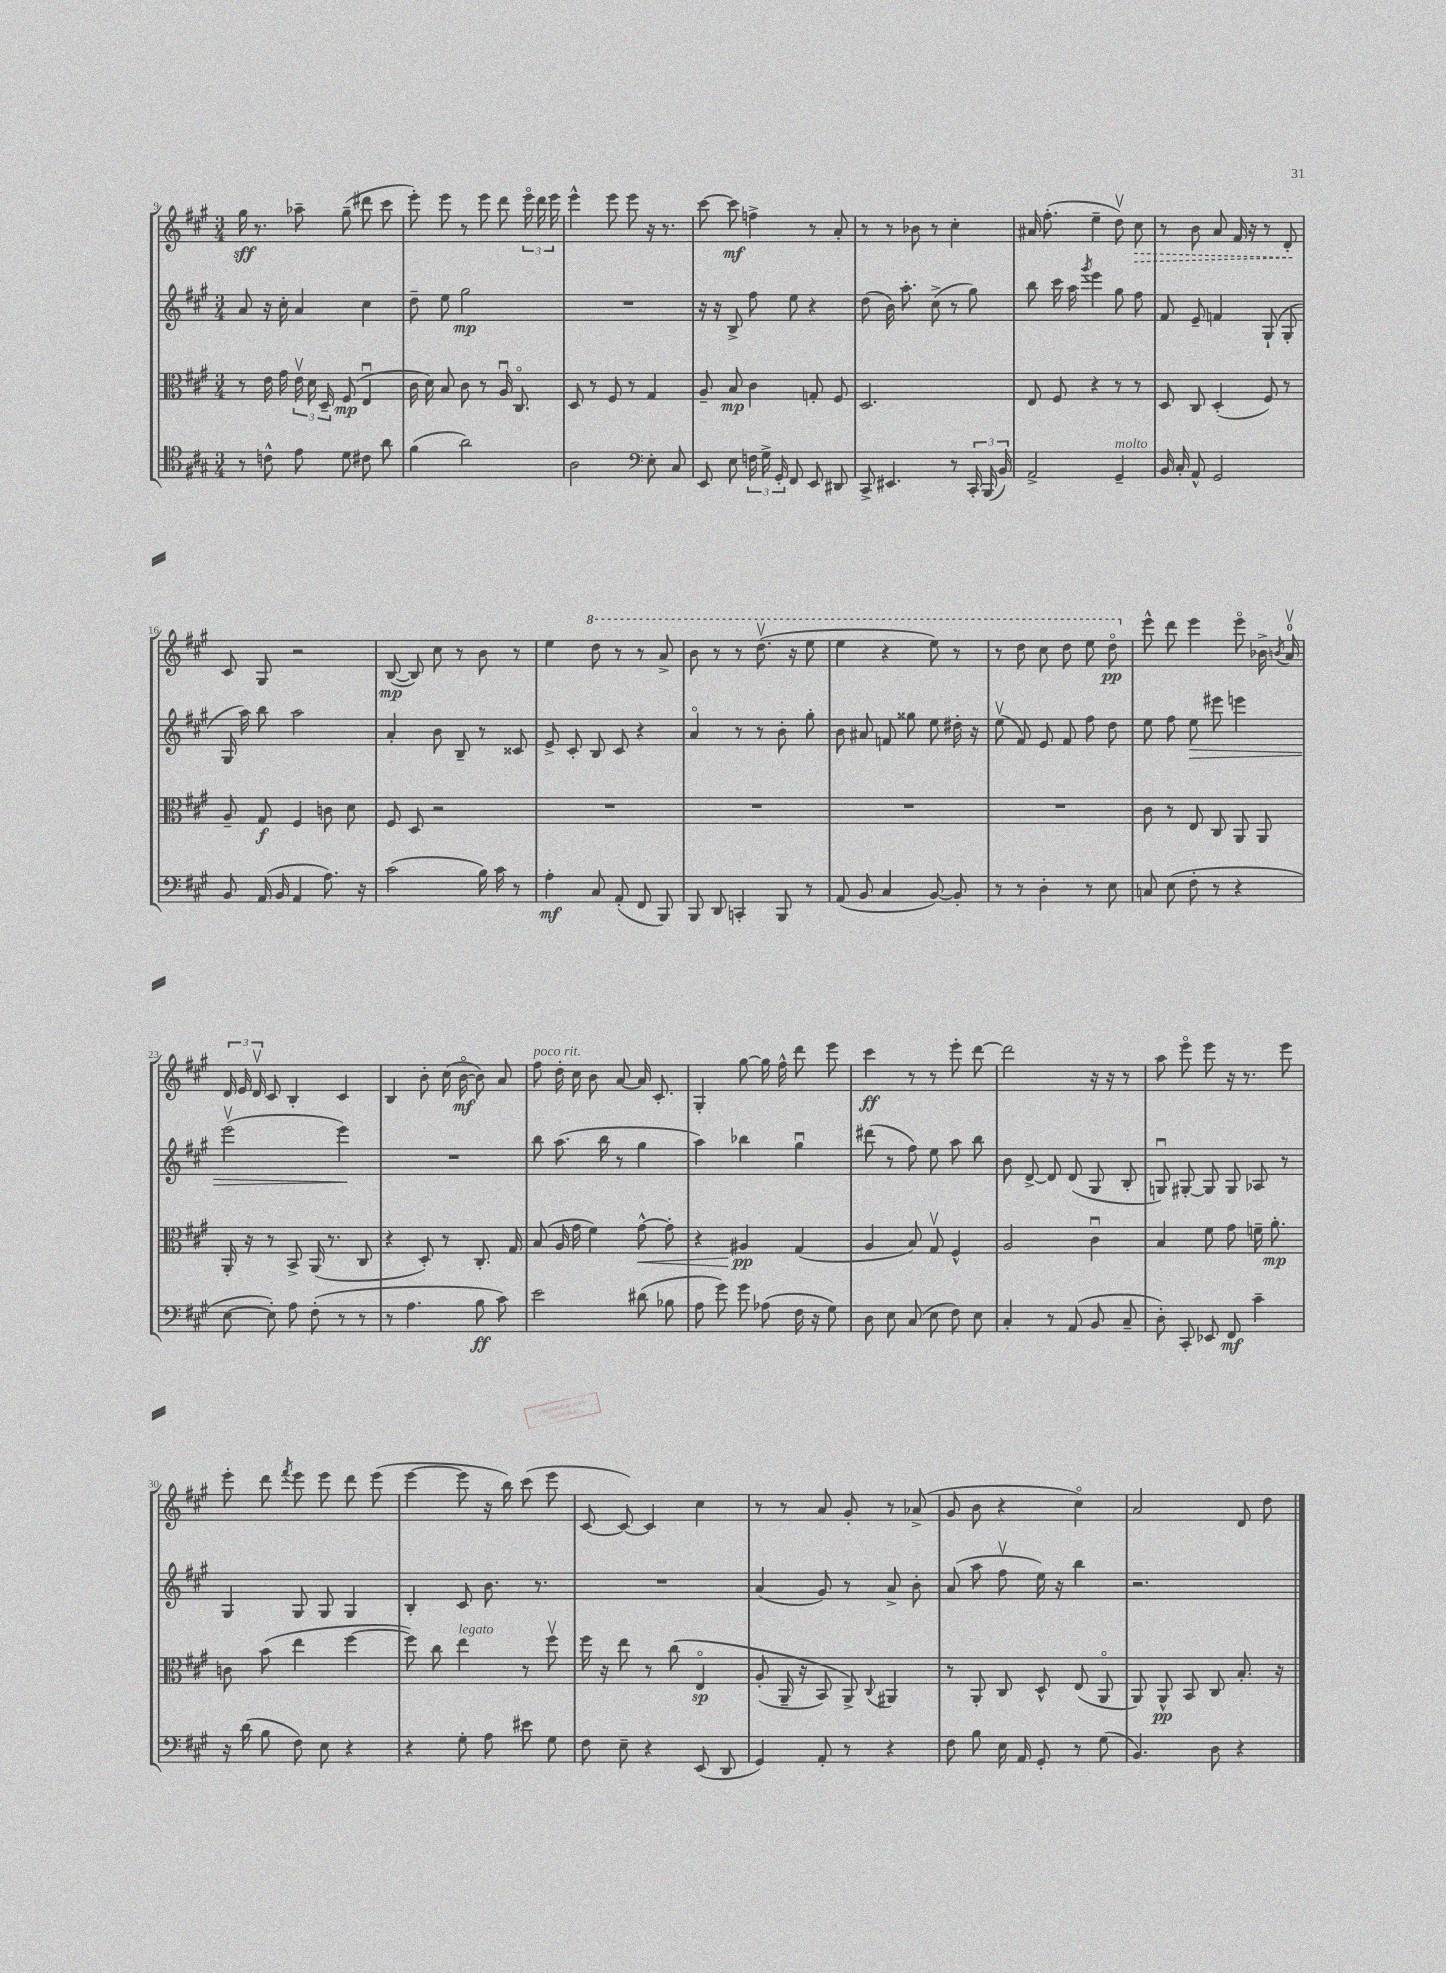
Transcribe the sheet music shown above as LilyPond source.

<<
\new StaffGroup <<
\new Staff = "s0" {
    \clef treble \key a \major \numericTimeSignature \time 3/4
    \autoBeamOff gis''16\sff r8. aes''8-- gis''8--( dis'''8 cis'''8 |
    e'''8-.) e'''8 r8 e'''8 d'''8 \tuplet 3/2 { e'''16\flageolet d'''16 e'''16 } |
    e'''4-^ e'''8 e'''8 r16 r8. |
    cis'''8~ cis'''8\mf f''4-> r8 a'8-. |
    r8 r8 bes'8 r8 cis''4-. |
    ais'16 fis''8.-.( e''4-- d''8\upbow) \once \override Hairpin.style = #'dashed-line cis''8\> |
    r8 b'8 a'8 fis'16 r16 r8 d'8-.\! |
    cis'8 gis8 r2 |
    b8~\mp( b8) cis''8 r8 b'8 r8 |
    e''4 \ottava #1 d'''8 r8 r8 a''8-> |
    b''8 r8 r8 d'''8.\upbow( r16 e'''8 |
    e'''4 r4 e'''8) r8 |
    r8 d'''8 cis'''8 d'''8 e'''8 d'''8\flageolet\pp \ottava #0 |
    e'''8-^ d'''8 e'''4 e'''8\flageolet bes'16-> \acciaccatura { b'8 } a'16-0\upbow |
    \tuplet 3/2 { d'16 e'16 d'16\upbow } cis'8 b4-. cis'4 |
    b4 b'8-. cis''16( b'16~\flageolet\mf b'8) a'8 |
    fis''8^\markup { \italic "poco rit." } d''16-. cis''16 b'8 a'8~ a'16 cis'8.-. |
    gis4-. gis''8~ gis''16 fis''16-^ d'''8 e'''8 |
    cis'''4\ff r8 r8 e'''8-. d'''8~ |
    d'''2 r16 r16 r8 |
    a''8 e'''8\flageolet e'''8 r16 r8. e'''8 |
    e'''8-. d'''8 \acciaccatura { fis'''8 } e'''8 e'''8 d'''8 e'''8( |
    e'''4~ e'''8 r16 b''16) cis'''8( e'''8 |
    cis'8~ cis'8~) cis'4 cis''4 |
    r8 r8 a'8 gis'8-. r8 aes'8->( |
    gis'8 b'8 r4 cis''4\flageolet) |
    a'2 d'8 d''8 \bar "|." |
}
\new Staff = "s1" {
    \clef treble \key a \major \numericTimeSignature \time 3/4
    \autoBeamOff a'8 r16 cis''16-. a'4 cis''4 |
    d''8-- e''8 gis''2\mp |
    R2. |
    r16 r16 b8-> fis''8 e''8 r4 |
    d''8( b'16) a''8.-. cis''8->( r8 gis''8) |
    b''8 cis'''16 a''16 \acciaccatura { gis'''8 } e'''4 gis''8 fis''8 |
    fis'8 e'8-- f'4 gis8-!( gis8-. |
    gis16 a''16) b''8 a''2 |
    a'4-. b'8 b8-- r8 cisis'8 |
    e'8-> cis'8-. b8 cis'8 r4 |
    a'4\flageolet r8 r8 b'8-. gis''8-. |
    b'8 ais'8 f'8 gisis''8 e''8 dis''16-. r16 |
    e''8\upbow( fis'8) e'8 fis'8 fis''8 d''8 |
    e''8 fis''8 e''8\> eis'''8 e'''4 |
    e'''2\upbow( e'''4\!) |
    R2. |
    b''8 a''8.( b''16 r8 gis''4 |
    a''4) bes''4 gis''4\downbow |
    dis'''8( r8 fis''8) e''8 a''8 b''8 |
    b'8 d'8~-> d'8 d'8( gis8 b8-. |
    g8\downbow) gis8~-. gis8 gis8 aes8 r8 |
    gis4 gis8 gis8 gis4 |
    b4-. cis'8 b'8. r8. |
    R2. |
    a'4( gis'8) r8 a'8-> b'8-. |
    a'8( a''8 fis''8\upbow e''16) r16 b''4 |
    r2. \bar "|." |
}
\new Staff = "s2" {
    \clef alto \key a \major \numericTimeSignature \time 3/4
    \autoBeamOff r8 e'16 gis'16 \tuplet 3/2 { e'16\upbow d'16 d16-- } fis8\mp( e4\downbow |
    cis'16 d'16) b8 cis'8 r8 a16\downbow cis8.\flageolet |
    d8 r8 fis8 r8 gis4 |
    a8-- b8\mp cis'4 g8-. fis8 |
    d2. |
    e8 fis8 r4 r8 r8 |
    d8 cis8 d4-.( fis8) r8 |
    a8-- gis8\f fis4 c'8 d'8 |
    fis8 d8 r2 |
    R2. |
    R2. |
    R2. |
    R2. |
    cis'8 r8 e8 cis8 a,8 a,8 |
    a,16-. r16 r8 b,8-> a,16( r8. cis8 |
    r4 d8-.) r8 cis8.-. gis16 |
    b8( a16 gis'16 fis'4) gis'8~-^\< gis'8-. |
    r4 ais4\pp\! gis4( |
    a4 b8) gis8\upbow fis4-^ |
    a2 cis'4\downbow |
    b4 fis'8 gis'8 f'16-- a'8.-.\mp |
    c'8 b'8( e''4 fis''4~ |
    fis''8) cis''8 e''4^\markup { \italic "legato" } r8 fis''8\upbow |
    fis''16 r16 e''8 r8 cis''8\( e4\flageolet\sp |
    a8-.( a,16-- r16 b,8) a,8->\) \appoggiatura { cis8 } ais,4 |
    r8 a,8-. cis8 d8-^ e8( a,8\flageolet |
    a,8) a,8-^\pp b,8 cis8 b8.-. r16 \bar "|." |
}
\new Staff = "s3" {
    \clef tenor \key a \major \numericTimeSignature \time 3/4
    \autoBeamOff r8 c'8-^ e'8 d'8 cis'8 a'8 |
    fis'4( a'2) |
    a2 \clef bass e8-. cis8 |
    e,8 e8 \tuplet 3/2 { f16 gis16-> gis,16-. } fis,8 e,8 dis,8 |
    cis,8-> eis,4. r8 \tuplet 3/2 { cis,16-. b,,16( b,16) } |
    a,2-> gis,4--^\markup { \italic "molto" } |
    b,16 cis16-. a,8-^ gis,2 |
    b,8 a,16( b,16 a,4 a8.) r16 |
    cis'2( b16) cis'16 r8 |
    a4-.\mf cis8 a,8-.( fis,8 b,,8) |
    b,,8 d,8 c,4-. b,,8 r8 |
    a,8( b,8 cis4 b,8~) b,8-. |
    r8 r8 d4-. r8 e8 |
    c8 e8( fis8-. r8 r4 |
    e8~ e8-.) a8 fis8-.( r8 r8 |
    r8 a4. b8\ff cis'8) |
    e'2 dis'8( bes8 |
    a8 gis'8) gis'8 aes8( fis16 r16 gis8) |
    d8 e8 cis8( e8 fis8) e8 |
    cis4-. r8 a,8( b,8 cis8-- |
    d8-.) cis,8-. ees,8 fis,8\mf cis'4-- |
    r16 d'16( b8 fis8) e8 r4 |
    r4 gis8-. a8 eis'8 gis8 |
    fis8 e8-- r4 e,8( d,8 |
    gis,4) a,8-. r8 r4 |
    fis8 b8 e16 a,16 gis,8-. r8 gis8( |
    b,4.) d8 r4 \bar "|." |
}
>>
>>
\layout { \context { \Score currentBarNumber = #9 } }
